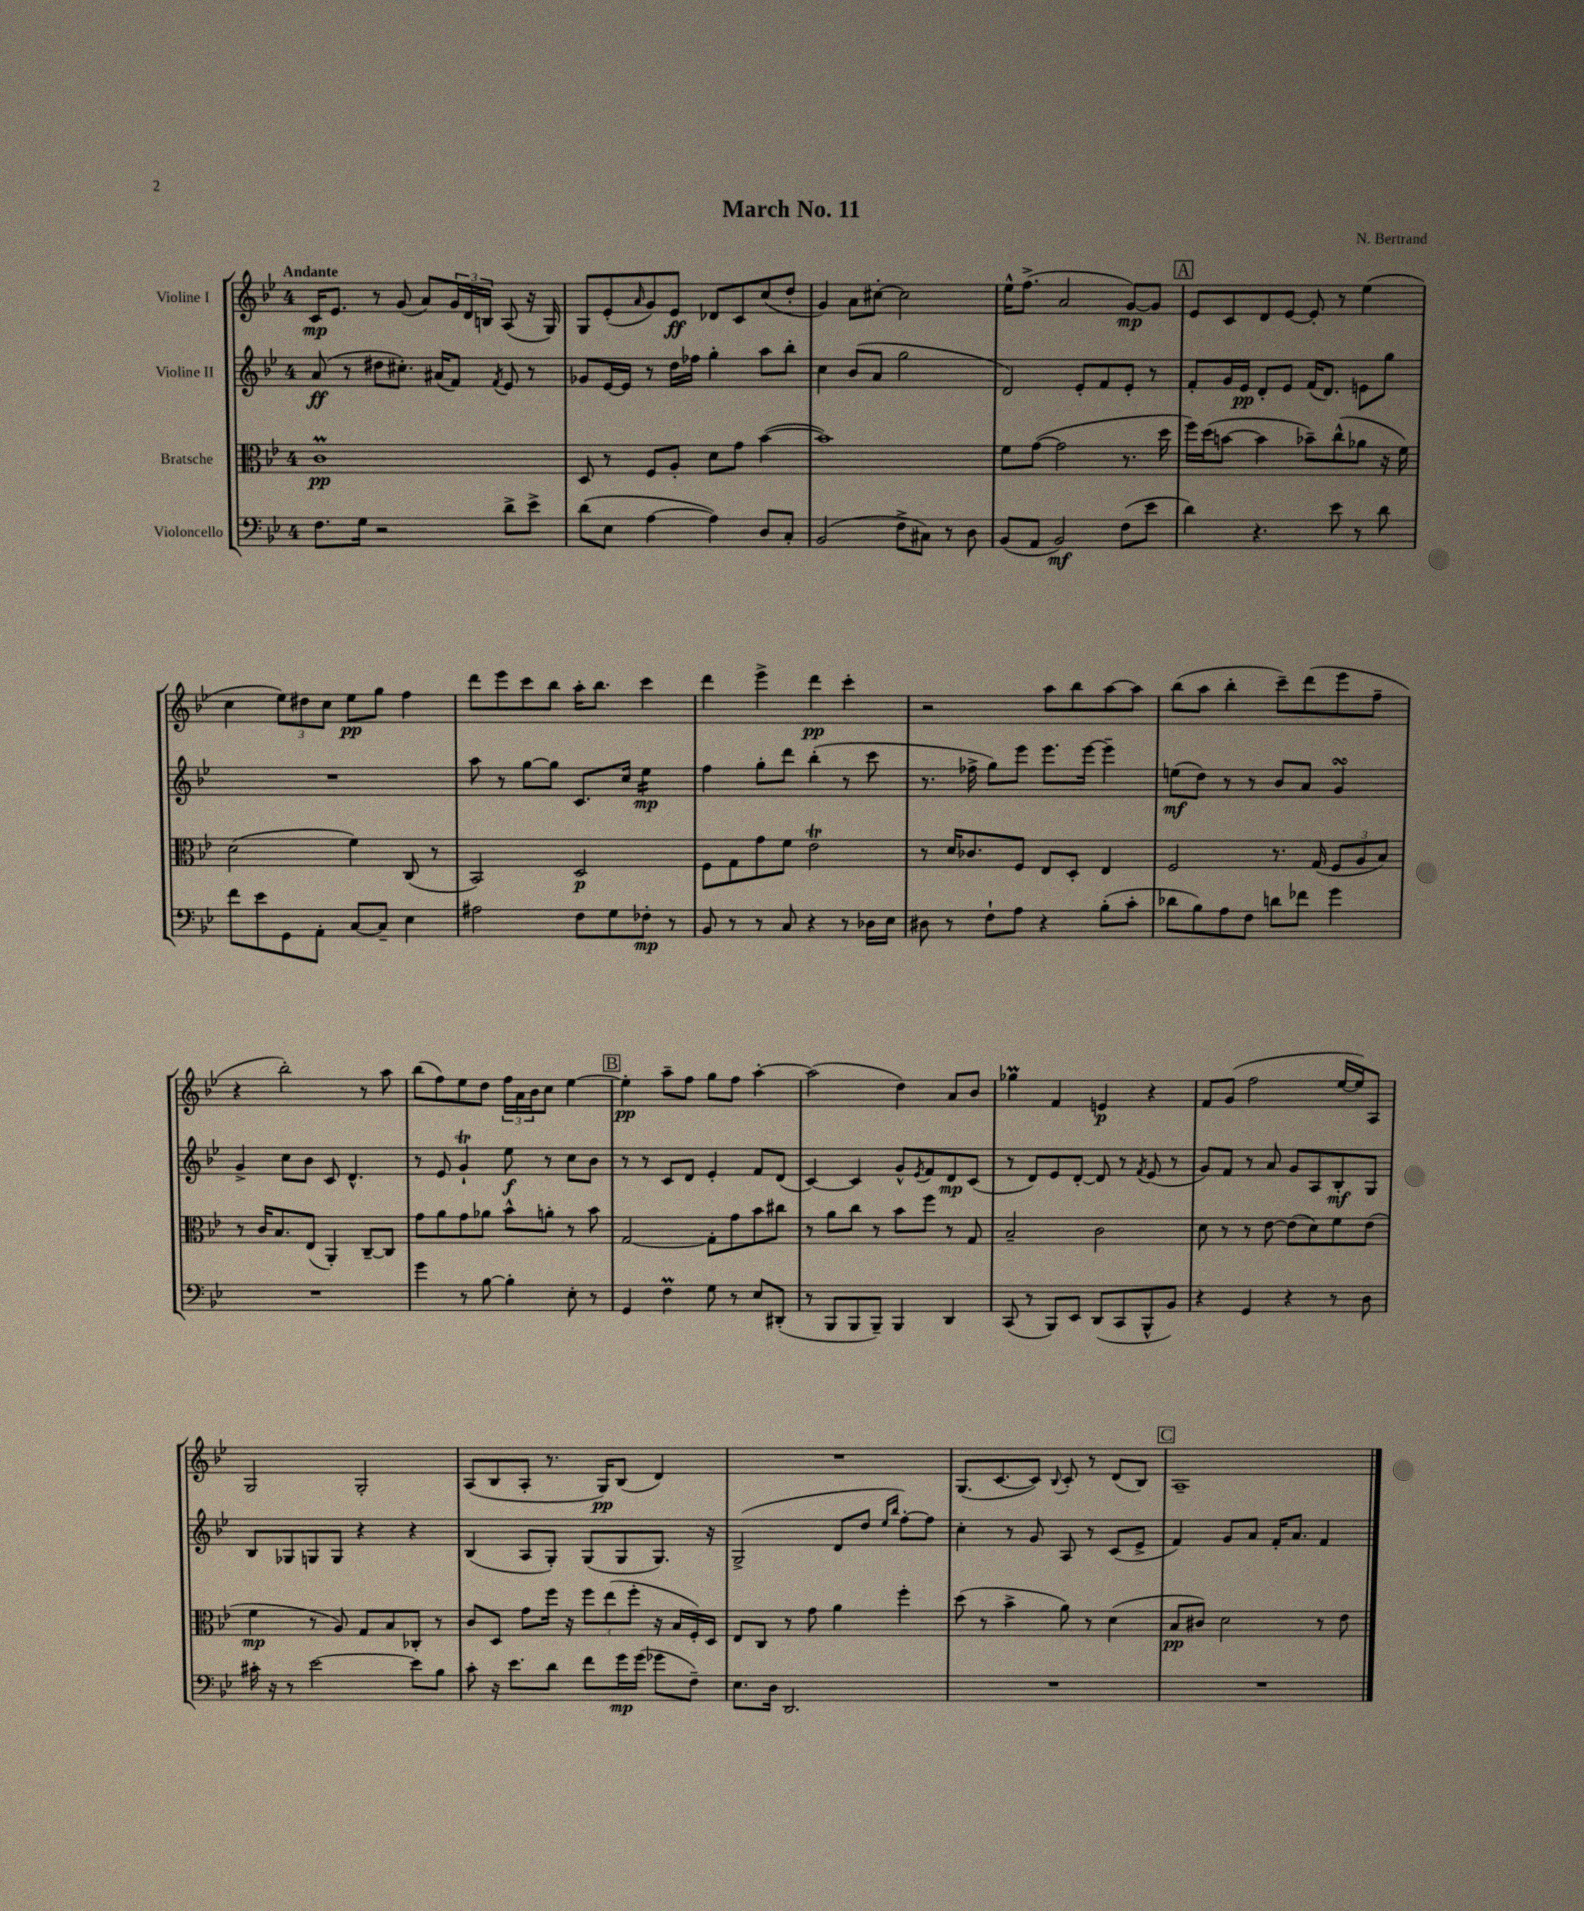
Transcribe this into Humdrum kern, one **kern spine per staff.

**kern	**kern	**kern	**kern
*staff4	*staff3	*staff2	*staff1
*clefF4	*clefC3	*clefG2	*clefG2
*k[b-e-]	*k[b-e-]	*k[b-e-]	*k[b-e-]
*M4/4	*M4/4	*M4/4	*M4/4
8.F	1c	(8a	16c
.	.	.	8.e-
.	.	8r	.
16G	.	.	.
2r	.	8dd#	8r
.	.	8.cc#')	(8g
.	.	.	8a)
.	.	(16a#	.
.	.	8f)	24g
.	.	.	24d
.	.	.	24B
.	.	8qf	.
8d^	.	8e-	(8A
8e-^	.	8r	16r
.	.	.	16G)
=	=	=	=
(8d	8D	8g-	8G
8E-	8r	[16e-	(8e-'
.	.	16e-]	.
.	.	.	16qqa
[4A	8F	8r	8g)
.	8A'	16dd	8e-
.	.	16ff-	.
4A])	8d	4gg'	8d-
.	8g	.	8c
8D	([4b-	8aa	(8cc
8C'	.	8bb-'	8dd'
=	=	=	=
(2BB-	1b-])	4cc	4g)
.	.	(8b-	8a
.	.	8a	[8cc#'
8F^	.	2gg	2cc#]
8C#)	.	.	.
8r	.	.	.
8D	.	.	.
=	=	=	=
(8BB-	8f	2d)	16ee-^^
.	.	.	(8.ff^
8AA	([8g	.	.
2BB-)	2g]	.	2a
.	.	8e-'	.
.	.	8f	.
(8F	8.r	8e-'	[8g)
8e-	.	8r	8g]
.	16dd	.	.
=	=	=	=
4d)	16ff)	8f'	8e-
.	(16dd	.	.
.	[8b	16g	8c
.	.	16e-	.
4.r	4b]	8d'	8d
.	.	8e-	[8e-
.	8b-~)	(16f	8e-']
.	.	8.d)	.
8e-	(8cc^^	.	8r
8r	8a-	8e	(4ee-
8d	16r	8gg	.
.	16f)	.	.
=	=	=	=
8f	(2d	1r	4cc
8e-	.	.	.
8GG	.	.	12ee-)
.	.	.	12dd#
8AA'	.	.	.
.	.	.	12cc
[8C	4f)	.	8ee-
8C~]	.	.	8gg
4E-	(8C	.	4ff
.	8r	.	.
=	=	=	=
2A#	2BB-)	8aa	8ddd
.	.	8r	8eee-
.	.	[8gg	8ccc
.	.	8gg]	8bb-
8F	2D	8.c	16aa'
.	.	.	8.bb-
8G	.	.	.
.	.	16cc	.
8F-'	.	4ee-	4ccc
8r	.	.	.
=	=	=	=
8BB-	8F	4ff	4ddd
8r	8G	.	.
8r	8g	8gg'	4eee-^
8C	8f	8ddd	.
4r	2e-	(4bb-'	4ddd
8r	.	8r	4ccc'
16D-	.	8ccc	.
16E-	.	.	.
=	=	=	=
8D#	8r	8.r	2r
8r	16d	.	.
.	8.c-	16ff-^	.
8F`	.	8gg)	.
8A	8F	8eee-	.
4r	8E-	8.eee-	8aa
.	8D'	.	8bb-
.	.	[16eee-	.
(8B-'	4E-	4eee-~]	[8aa
8c'	.	.	8aa]
=	=	=	=
8d-	2F	(8ee	(8bb-
8B-)	.	8dd)	8aa
8A	.	8r	4bb-'
8F	.	8r	.
8d	8.r	8b-	8ccc~)
8f-	.	8a	(8ddd
.	(16G	.	.
4g	12F	4g	8eee-
.	12A	.	.
.	.	.	8ff~
.	12B-)	.	.
=	=	=	=
1r	8r	4g^	4r
.	16c	.	.
.	8.B-	.	.
.	.	8cc	2bb-')
.	(8E-	8b-	.
.	4AA')	8c	.
.	.	4.d^^	.
.	[8C~	.	8r
.	8C]	.	8aa
=	=	=	=
4g	8g	8r	(8bb-
.	8a	8e-	8ff)
8r	8g	4g`	8ee-
[8B-	8a-	.	8dd
4B-']	8b-^^	8ee-	24ff
.	.	.	24a
.	.	.	24b-
.	8a'	8r	8cc
8E-'	8r	8cc	[4ee-
8r	8b-	8b-	.
=	=	=	=
4GG	[2G	8r	4ee-']
.	.	8r	.
4F	.	8c	8aa~
.	.	8d	8ff
8G	8G']	4e-'	8gg
8r	8g	.	8ff
8E-	8b-	8f	[4aa'
(8DD#'	8cc#	(8d	.
=	=	=	=
8r	8r	[4c)	(2aa]
8BBB-	8a	.	.
8BBB-	8cc	4c]	.
8BBB-~)	8r	.	.
4BBB-	8b-	8g^^	4dd)
.	.	8qe-	.
.	8ff	8f	.
4DD	8r	8d	8a
.	8G	(8c	8b-
=	=	=	=
(8CC	2B-~	8r	4gg-
8r	.	8d)	.
8BBB-)	.	8e-	4f
8EE-	.	[8d'	.
(8DD	2c	8d]	4e
8CC	.	8r	.
.	.	8qf	.
8BBB-^^	.	(8e-	4r
8BB-)	.	8r	.
=	=	=	=
4r	8d	8g)	8f
.	8r	8f	(8g
4GG	8r	8r	2ff
.	[8e-	8a	.
4r	(8e-]	8g	.
.	8d)	8A	.
8r	8f	8B-'	[16ee-
.	.	.	16ee-])
8D	(8e-	8G	8A
=	=	=	=
16c#'	4f	8B-	2G
16r	.	.	.
8r	.	8G-	.
[2e-	8r	8G	.
.	8A)	8G	.
.	8G	4r	2G'
.	8B-	.	.
8e-]	8C-'	4r	.
8B-	8r	.	.
=	=	=	=
8c'	8c	(4B-	(8A
16r	8D	.	8B-
8.e-	.	.	.
.	8g	8A	8A'
8d	16ff	8G')	8.r
.	16r	.	.
8f	12ff	(8G	.
.	.	.	16G)
.	(12ee-	.	.
16g	.	8G	(8B-
.	12ff'	.	.
(16g	.	.	.
8g-	16r	8.G)	4d)
.	16B-	.	.
8F~)	16F')	.	.
.	16D	16r	.
=	=	=	=
8.E-	8E-	(2G^	1r
.	8C	.	.
16D	.	.	.
2.DD	8r	.	.
.	8g	.	.
.	4a	8d	.
.	.	8dd	.
.	.	16qqee-	.
.	.	16qqbb-	.
.	4ff'	[8ff')	.
.	.	8ff]	.
=	=	=	=
1r	(8dd	4cc'	(8.G
.	8r	.	.
.	.	.	[8.c
.	4b-^	8r	.
.	.	8g	8c])
.	.	.	8qqB-
.	8a)	8A	8c'
.	8r	8r	8r
.	(4d	(8c	(8d
.	.	8e-^	8B-)
=	=	=	=
1r	8B-	4f)	1A~
.	8c#)	.	.
.	2d	8g	.
.	.	8a	.
.	.	16f'	.
.	.	8.a	.
.	8r	4f	.
.	8e-	.	.
==	==	==	==
*-	*-	*-	*-
